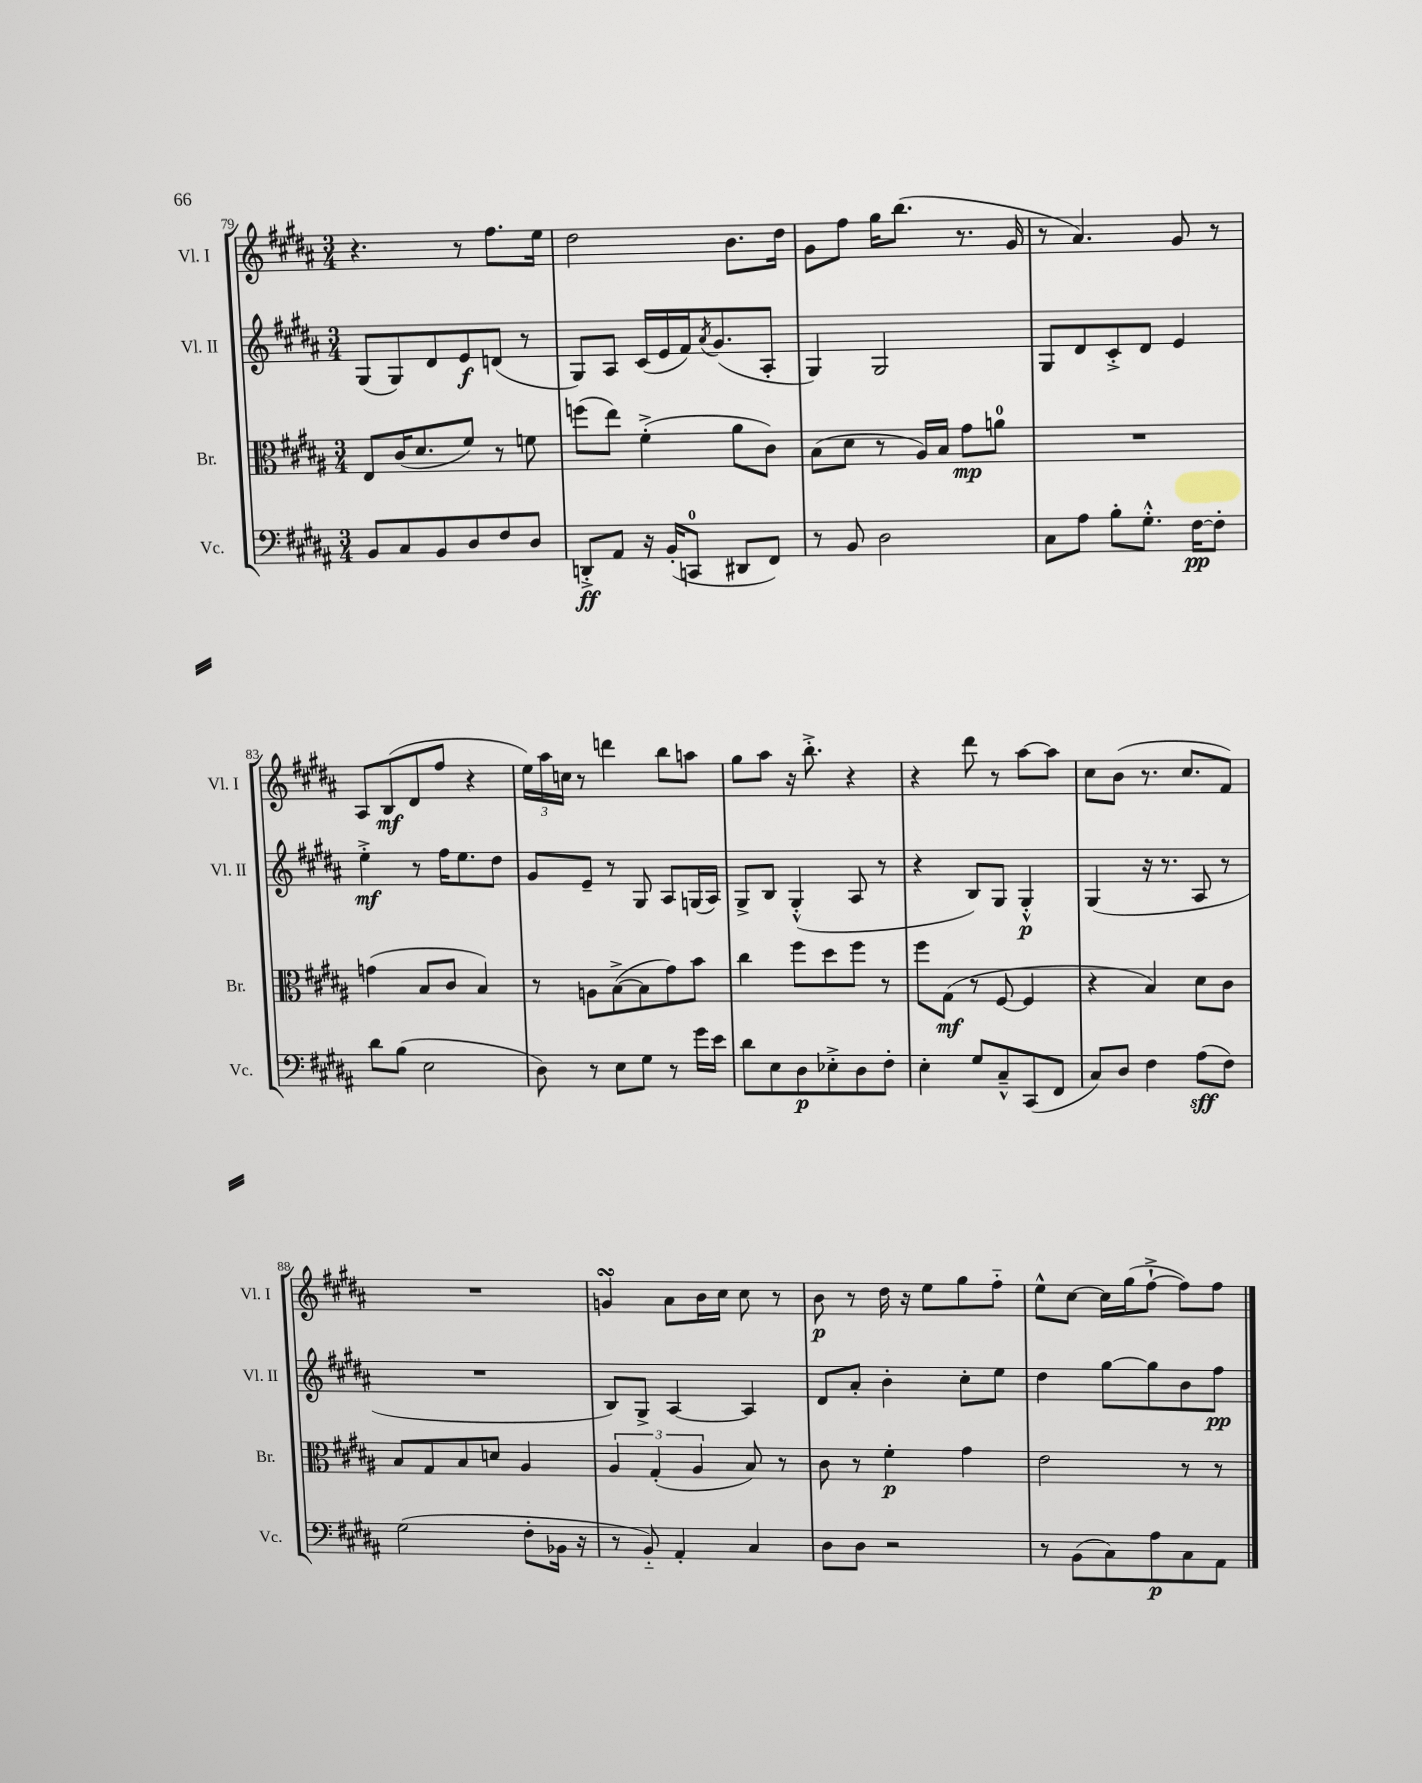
<<
\new StaffGroup <<
\new Staff = "s0" \with { instrumentName = "Vl. I" shortInstrumentName = "Vl. I" } {
    \clef treble \key b \major \numericTimeSignature \time 3/4
    r4. r8 fis''8. e''16 |
    dis''2 b'8. dis''16 |
    gis'8 fis''8 gis''16 b''8.( r8. gis'16 |
    r8 ais'4.) gis'8 r8 |
    ais8 b8\mf( dis'8 fis''8 r4 |
    \tuplet 3/2 { e''16) ais''16 c''16 } r8 d'''4 b''8 a''8 |
    gis''8 ais''8 r16 b''8.-.-> r4 |
    r4 dis'''8 r8 ais''8~ ais''8 |
    cis''8 b'8( r8. cis''8. fis'8) |
    R2. |
    g'4\turn ais'8 b'16 cis''16 cis''8 r8 |
    b'8\p r8 dis''16 r16 e''8 gis''8 fis''8-_ |
    e''8-^ cis''8~ cis''16 gis''16( fis''8~-!-> fis''8) fis''8 \bar "|." |
}
\new Staff = "s1" \with { instrumentName = "Vl. II" shortInstrumentName = "Vl. II" } {
    \clef treble \key b \major \numericTimeSignature \time 3/4
    gis8( gis8) dis'8 e'8\f d'8( r8 |
    gis8) ais8 cis'16( e'16 fis'16) \acciaccatura { ais'8 } gis'8.( ais8-. |
    gis4) gis2 |
    gis8 dis'8 cis'8-.-> dis'8 e'4 |
    e''4-.->\mf r8 fis''16 e''8. dis''8 |
    gis'8 e'8-- r8 gis8 ais8 g16( ais16) |
    gis8-> b8 gis4-.-^( ais8 r8 |
    r4 b8) gis8 gis4-.-^\p |
    gis4( r16 r8. ais8 r8 |
    R2. |
    b8) gis8-> ais4~ ais4 |
    dis'8 ais'8-. b'4-. cis''8-. e''8 |
    dis''4 gis''8~ gis''8 b'8 fis''8\pp \bar "|." |
}
\new Staff = "s2" \with { instrumentName = "Br." shortInstrumentName = "Br." } {
    \clef alto \key b \major \numericTimeSignature \time 3/4
    e8 cis'16( dis'8. fis'8) r8 f'8 |
    f''8( e''8) fis'4-.->( ais'8 cis'8) |
    b8( dis'8 r8 ais16) b16 gis'8\mp a'8-0 |
    R2. |
    g'4( b8 cis'8 b4) |
    r8 a8 b8~->( b8 gis'8) b'8 |
    cis''4 fis''8 dis''8 fis''8 r8 |
    fis''8 gis8\mf( r8 fis8~ fis4 |
    r4 b4) dis'8 cis'8 |
    b8 gis8 b8 d'8 ais4 |
    \tuplet 3/2 { ais4 gis4-.( ais4 } b8) r8 |
    cis'8 r8 fis'4-.\p gis'4 |
    e'2 r8 r8 \bar "|." |
}
\new Staff = "s3" \with { instrumentName = "Vc." shortInstrumentName = "Vc." } {
    \clef bass \key b \major \numericTimeSignature \time 3/4
    b,8 cis8 b,8 dis8 fis8 dis8 |
    d,8-.->\ff ais,8 r16 b,16-.( c,8-0 dis,8 fis,8) |
    r8 b,8 dis2 |
    cis8 ais8 b8-. gis8.-.-^ fis16~\pp fis8-. |
    dis'8 b8( e2 |
    dis8) r8 e8 gis8 r8 gis'16 e'16 |
    dis'8 e8 dis8\p ees8-.-> dis8 fis8-. |
    e4-. gis8 cis8---^ cis,8( fis,8 |
    cis8) dis8 fis4 ais8\sff( fis8) |
    gis2( fis8-. bes,16 r16 |
    r8 b,8-_) ais,4-. cis4 |
    dis8 dis8 r2 |
    r8 b,8( cis8) ais8\p cis8 ais,8 \bar "|." |
}
>>
>>
\layout { \context { \Score currentBarNumber = #79 } }
